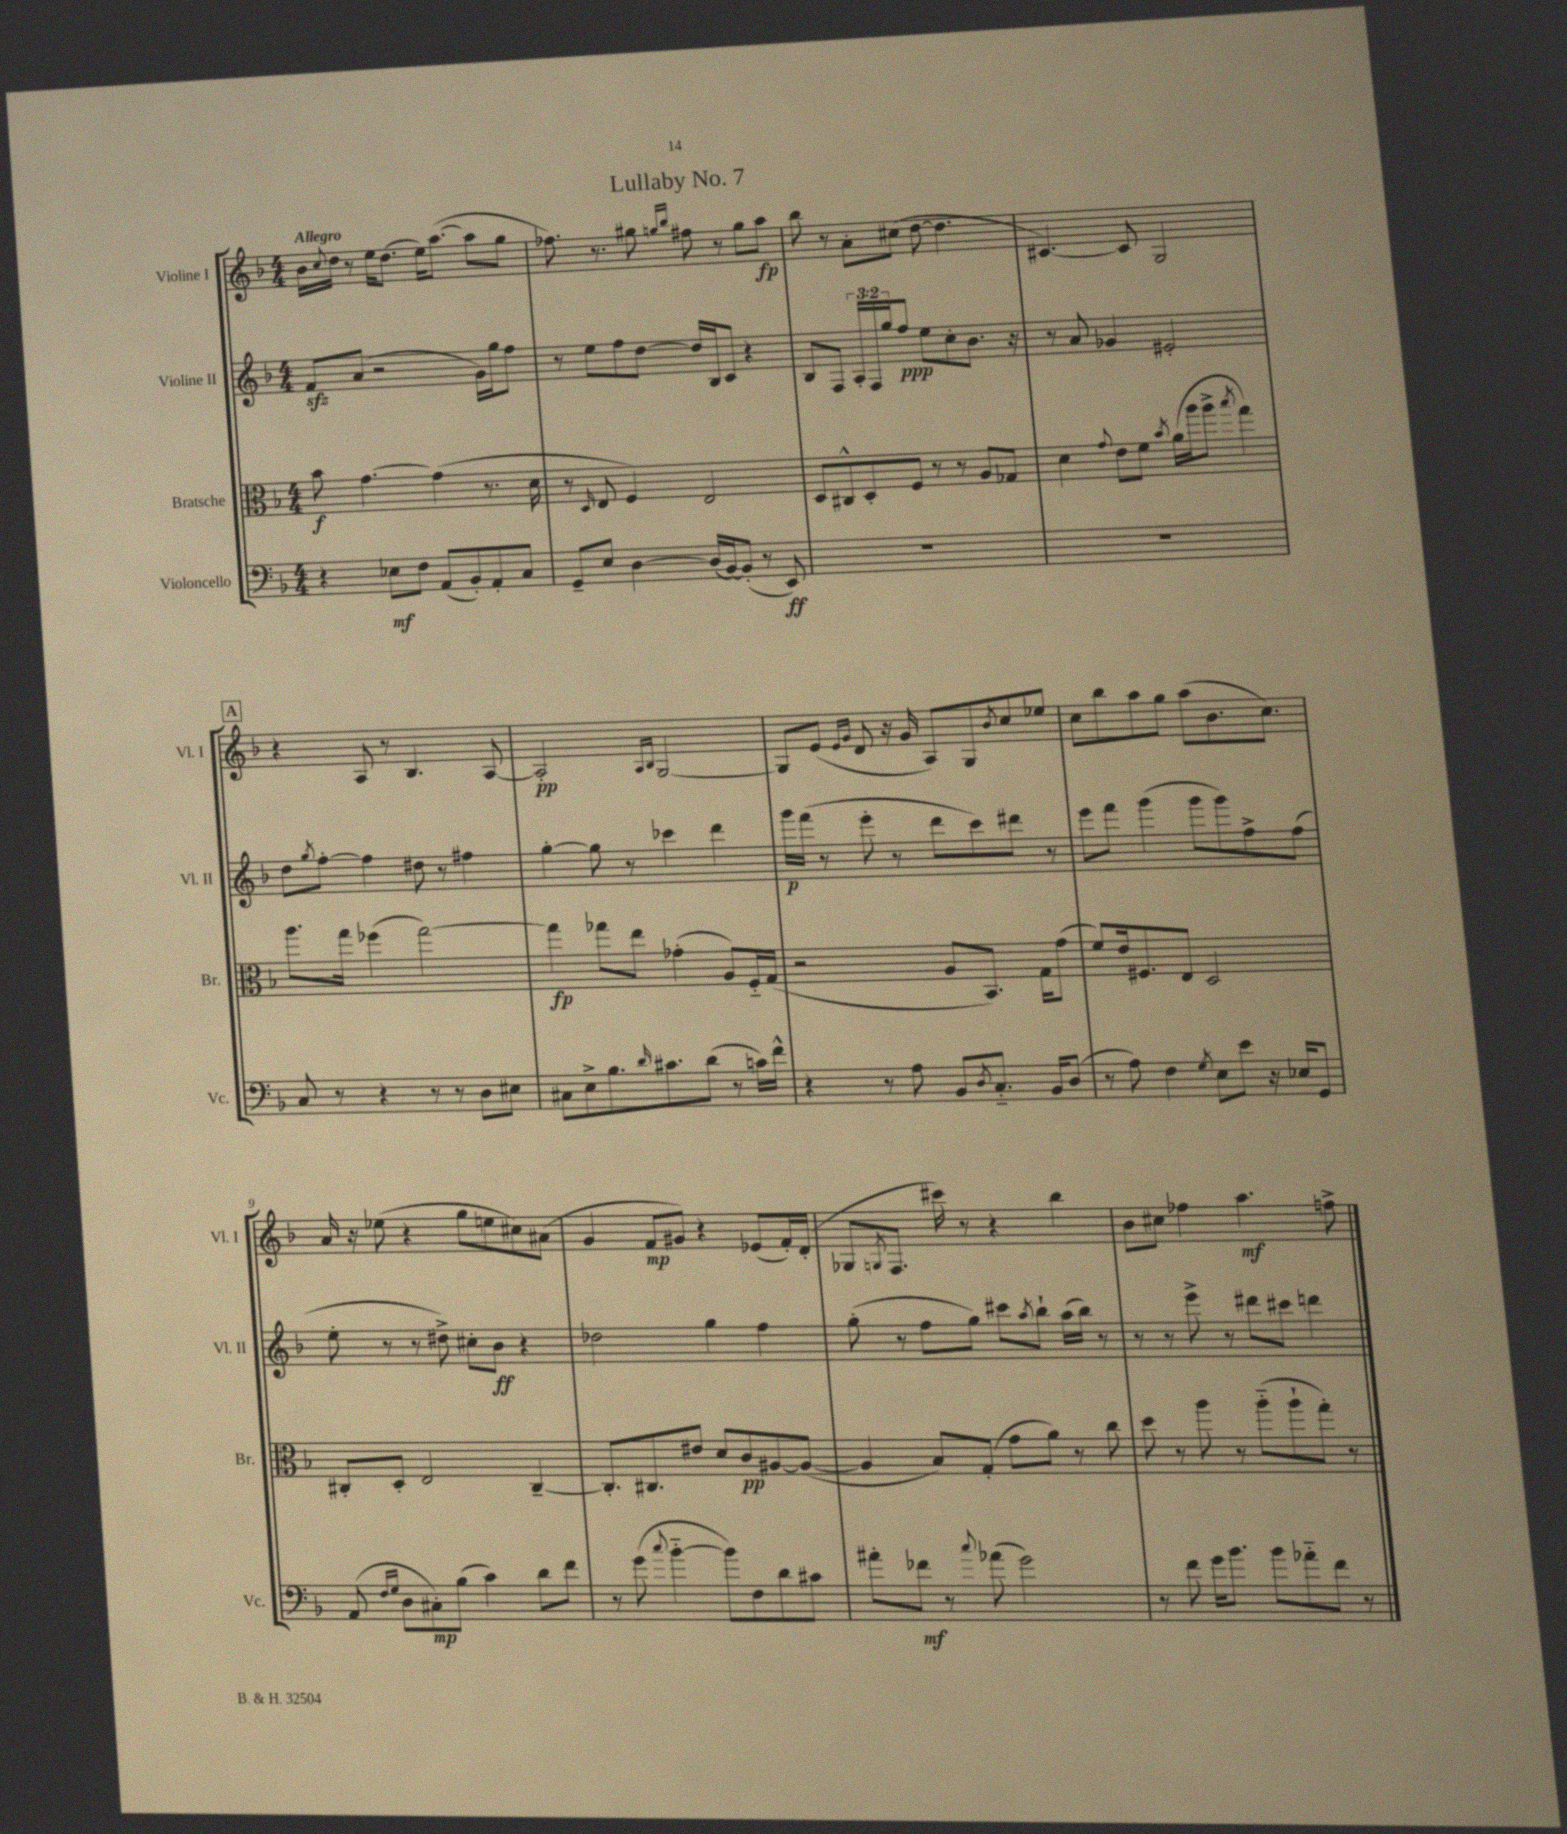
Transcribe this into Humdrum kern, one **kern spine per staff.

**kern	**kern	**kern	**kern
*staff4	*staff3	*staff2	*staff1
*clefF4	*clefC3	*clefG2	*clefG2
*k[b-]	*k[b-]	*k[b-]	*k[b-]
*M4/4	*M4/4	*M4/4	*M4/4
4r	8b-	8f	16b-
.	.	.	8qqcc
.	.	.	16dd
.	[4.g	(8a	8r
8E-	.	2r	16ee
.	.	.	(8.dd
8F	.	.	.
(8AA	(4g]	.	16ee)
.	.	.	([8.aa
8BB-')	.	.	.
8AA'	8.r	16g)	8aa]
.	.	16gg	.
8C	.	8ff	8gg
.	16d	.	.
=	=	=	=
8GG~	8r	8r	8.ff-)
.	16qqD	.	.
8E	8E	8ee	.
.	.	.	8.r
[4D	4F)	8ff	.
.	.	[8dd	8gg#
.	.	.	16qqgg
.	.	.	16qqbb-
(16D]	2E	16dd]	8ff#
[16BB-)	.	16B-	.
(8BB-']	.	8c	8r
8r	.	4r	8gg
8EE)	.	.	8aa
=	=	=	=
1r	8D	8B-	8bb-
.	8C#^^	8F	8r
.	8D'	24A'	8a'
.	.	24F	.
.	.	24gg	.
.	8F	8ff	(8cc#
.	8r	8ee	[8dd
.	8r	8cc'	4.dd]
.	8A	8.b-	.
.	8G-	.	.
.	.	16r	.
=	=	=	=
1r	4d	8r	[4.c#)
.	.	8a	.
.	8qqg	.	.
.	8e	4g-	.
.	8f	.	8c#]
.	8qb-	.	.
.	(16a	2e#'	2G
.	16aa	.	.
.	8aa^	.	.
.	8qbb-	.	.
.	4gg)	.	.
=	=	=	=
8C	8.aa	8dd	4r
.	.	8qgg	.
8r	.	[8ff'	.
.	16gg	.	.
4r	(4ff-	4ff]	8A
.	.	.	8r
8r	[2gg)	8dd#	4.B-
8r	.	8r	.
8D	.	4ff#	.
8E#	.	.	[8A
=	=	=	=
8C#	4gg]	[4gg'	2A']
8E^	.	.	.
8.B-	8gg-	8gg]	.
.	8ee	8r	.
16qqd	.	.	.
8.c#	.	.	.
.	.	.	16qqA
.	.	.	16qqB-
.	(4g-'	4ccc-	[2G
(8d	.	.	.
8r	8A)	4ddd	.
16c)	16F'~	.	.
16f^^	(16G	.	.
=	=	=	=
4r	2r	16ggg	8G]
.	.	(16fff	.
.	.	8r	(8e
.	.	.	16qqe
.	.	.	16qqg
8r	.	8eee'	8d
8A	.	8r	16r
.	.	.	16g
8BB-	8A	8ddd	8A)
8qD	.	.	.
8.C'~	8.BB-)	8ccc)	8G
.	.	.	8qb-
.	.	8ddd#	8cc
16BB-	16G	.	.
(8D	(8g	8r	8ee-
=	=	=	=
8r	8f)	8eee	8cc
8A)	16e	8fff	8bb-
.	8.F#	.	.
4F	.	(4ggg	8aa
.	8E	.	8gg
8qG	.	.	.
8E	2D	8ggg	(8aa
8e	.	8ggg)	8.b-
16r	.	8ff^	.
16E-	.	.	8.cc)
8GG	.	(8ff	.
=	=	=	=
(8AA	8C#'	8ee'	16a
.	.	.	16r
16qqF	.	.	.
16qqG	.	.	.
8D	8D'	8r	(8ee-
8C#')	2E	8r	4r
(8B-	.	8dd#^)	.
4c)	.	8cc#'	8gg
.	.	8b-	8ee
8d	[4C#~	4r	8cc#)
8f	.	.	(8a#
=	=	=	=
8r	8.C#']	2dd-	4g
(8g	.	.	.
.	8.C#	.	.
8qqcc	.	.	.
[4b-'~	.	.	8f
.	8e#	.	8g#)
8b-])	8d	4gg	4r
8F	8c	.	.
8d	[8A#	4ff	(8e-
8c#	(8A#_	.	16f')
.	.	.	(16d'
=	=	=	=
8a#'	4A#]	(8gg'	8G-
.	.	.	8qG
8f-	.	8r	8.F
8r	8B-)	8ff	.
.	.	.	16ccc#)
8qqcc	.	.	.
(8a-	(8G'	8gg)	8r
2g)	8g	8ccc#	4r
.	.	8qaa	.
.	8a)	8bb-`	.
.	8r	(16aa	4bb-
.	.	16bb-)	.
.	8cc	8r	.
=	=	=	=
8r	8dd	8r	8b-
8f	8r	8r	8cc#
16g	8aa	8eee^	4ff-
8.b-	.	.	.
.	8r	8r	.
8b-	(8aa'~	8ddd#	4.aa
8a-'~	8aa`	8ccc#	.
8f	8gg')	4ddd	.
8r	8r	.	8ff^
==	==	==	==
*-	*-	*-	*-
